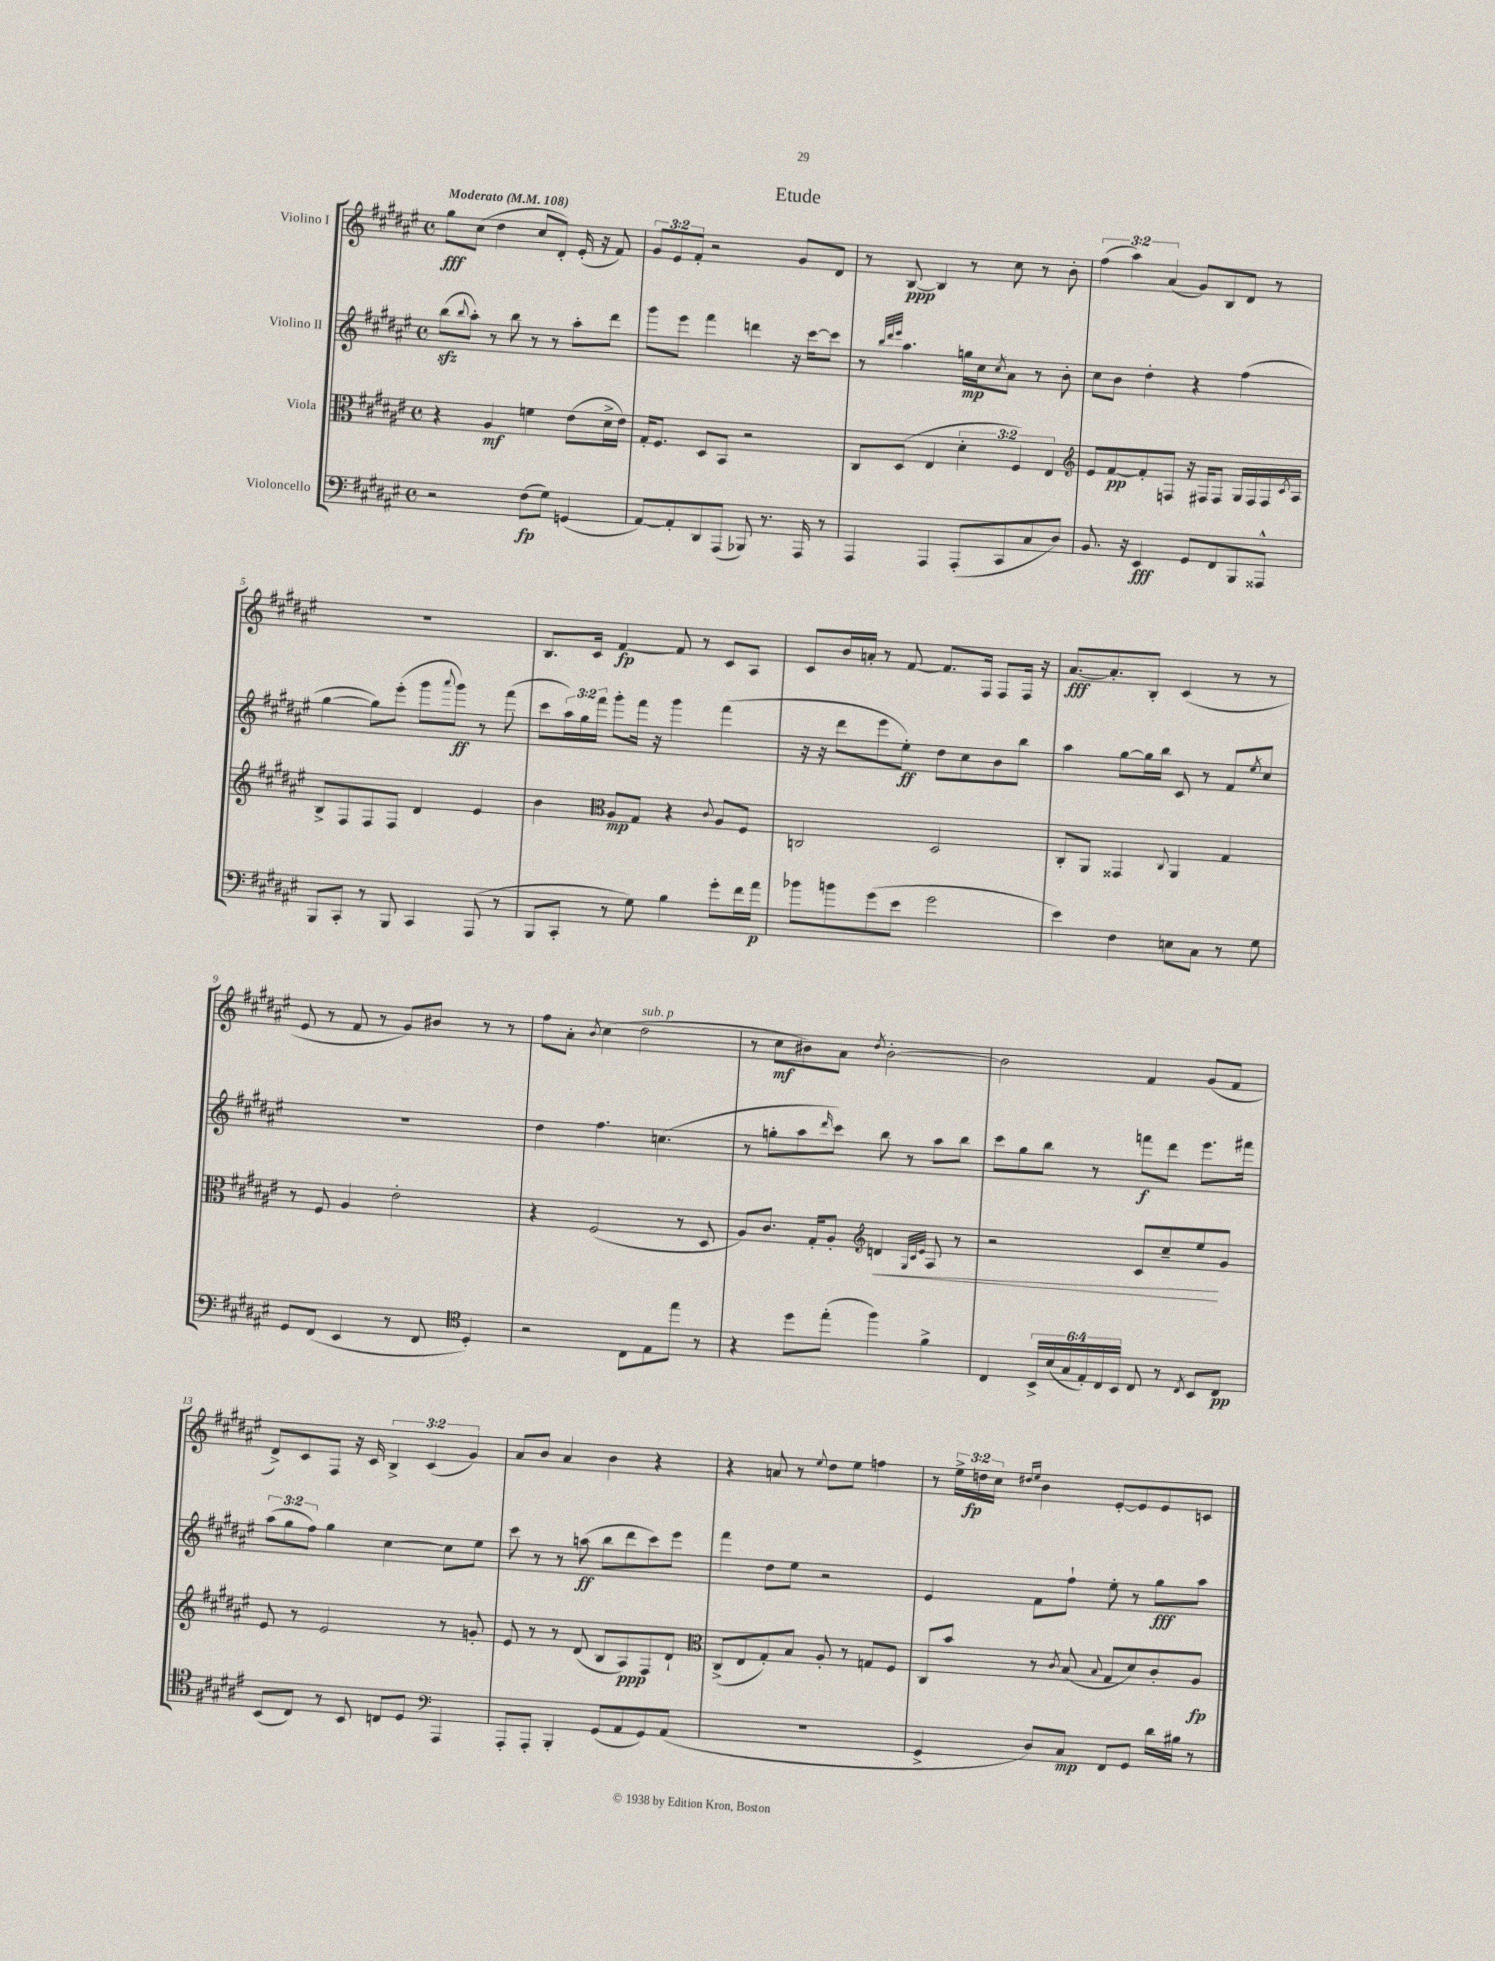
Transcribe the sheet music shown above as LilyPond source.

\header { title = "Etude" }
<<
\new StaffGroup <<
\new Staff = "s0" \with { instrumentName = "Violino I" } {
    \clef treble \key fis \major \defaultTimeSignature \time 4/4 \override Staff.TupletNumber.text = #tuplet-number::calc-fraction-text \tempo "Moderato" 4 = 108
    gis''8\fff cis''8( dis''4 cis''8 dis'8-.) eis'16-.( r16 fis'8) |
    \tuplet 3/2 { gis'8 eis'8 fis'8-. } r2 gis'8 dis'8 |
    r8 b8~\ppp b4 r8 cis''8 r8 b'8-. |
    \tuplet 3/2 { fis''4( ais''4) ais'4( } gis'8) b8 dis'8 r8 |
    R1 |
    b8. cis'16 fis'4~\fp fis'8 r8 cis'8 ais8 |
    cis'8 b'16 a'16-. r8 fis'8~ fis'8. fis16 fis8 fis16 r16 |
    ais'8.~\fff ais'8.-. b8-. cis'4( r8 r8 |
    eis'8 r8 fis'8 r8 gis'8) bis'8 r8 r8 |
    fis''8 ais'8-. \acciaccatura { b'8 } cis''4( dis''2^\markup { \italic "sub. p" } |
    r8 cis''8\mf bis'8) ais'8 \acciaccatura { dis''8 } bis'2~-. |
    bis'2 fis'4 gis'8( fis'8 |
    dis'8->) cis'8 fis8 r16 cis'16 \tuplet 3/2 { b4-> cis'4( gis'4) } |
    ais'8 b'8 ais'4 b'4 r4 |
    r4 a'8 r8 \appoggiatura { eis''8 } dis''8 eis''8 f''4 |
    r8 \tuplet 3/2 { eis''16-> d''16\fp cis''16 } \grace { dis''16 eis''16 } b'4 eis'8~-. eis'8 eis'8 c'8 \bar "|." |
}
\new Staff = "s1" \with { instrumentName = "Violino II" } {
    \clef treble \key fis \major \defaultTimeSignature \time 4/4 \override Staff.TupletNumber.text = #tuplet-number::calc-fraction-text
    b''8\sfz( \appoggiatura { b''8 } ais''8-.) r8 b''8 r8 r8 ais''8-. dis'''8 |
    gis'''8 eis'''8 fis'''4 d'''4 r16 cis'''16~ cis'''8 |
    r8 \grace { b''32 dis'''32 eis'''32 } ais''4. g''16\mp cis''16 \acciaccatura { cis''8 } ais'8 r8 b'8-. |
    cis''8 b'8 dis''4-. r4 fis''4( |
    gis''4~ gis''8) eis'''8-.( gis'''8 \appoggiatura { ais'''8 } gis'''8\ff) r8 fis'''8( |
    cis'''8 \tuplet 3/2 { ais''16) gis''16 fis'''16 } gis'''8-. fis'''16 r16 gis'''4 fis'''4( |
    r16 r16 dis'''8 eis'''8 eis''8-.\ff) dis''8 cis''8 b'8 b''8 |
    ais''4 gis''8~ gis''16 b''16 cis'8 r8 fis'8 \acciaccatura { eis''8 } cis''8 |
    R1 |
    dis''4 fis''4. c''4.( |
    r8 g''8-. ais''8 \grace { dis'''16 } cis'''8) b''8 r8 ais''8 b''8 |
    cis'''8 gis''8 b''8 r8 f'''8\f dis'''8 eis'''8. fis'''16 |
    \tuplet 3/2 { ais''8( gis''8 fis''8) } gis''4 cis''4~ cis''8 eis''8 |
    cis'''8 r8 r8 a''8\ff( b''8 dis'''8 cis'''8) eis'''8 |
    fis'''4 dis''8 eis''8 r2 |
    eis'4 fis'8 fis''8-! eis''8-. r8 gis''8\fff ais''8 \bar "|." |
}
\new Staff = "s2" \with { instrumentName = "Viola" } {
    \clef alto \key fis \major \defaultTimeSignature \time 4/4 \override Staff.TupletNumber.text = #tuplet-number::calc-fraction-text
    r4 ais4\mf f'4 eis'8( dis'16-> eis'16) |
    gis16-. fis8. dis8 b,8 r2 |
    cis8 dis8( eis4 \tuplet 3/2 { dis'4-. fis4) eis4 } |
    \clef treble eis'8 fis'8~\pp fis'8-. f8 r16 fis16 fis8 gis16 fis16 fis16 \acciaccatura { cis'8 } ais16 |
    b8-> fis8 fis8 fis8 dis'4 eis'4 |
    b'4 \clef alto ais8\mp gis8 r4 \appoggiatura { cis'8 } ais8 fis8 |
    c2 dis2 |
    cis8-. ais,8 gisis,4 \appoggiatura { cis8 } ais,4 gis4 |
    r8 fis8 ais4 eis'2-. |
    r4 fis2( r8 dis8 |
    ais8) cis'8. gis16-. ais8-. \clef treble d'4\< \grace { gis32 cis'32 eis'32 } ais8 r8 |
    r2 cis'8 cis''8-- eis''8\! gis'8 |
    eis'8 r8 eis'2 r8 g'8-. |
    eis'8 r8 r8 dis'8( b8 ais8\ppp) fis8 dis'8-! |
    \clef alto cis8->( eis8 gis8-.) b8 ais8-. r8 g8 fis8 |
    cis8 b'8 r8 \acciaccatura { cis'8 } b8( \appoggiatura { b8 } gis8 dis'8) cis'8-. ais8\fp \bar "|." |
}
\new Staff = "s3" \with { instrumentName = "Violoncello" } {
    \clef bass \key fis \major \defaultTimeSignature \time 4/4 \override Staff.TupletNumber.text = #tuplet-number::calc-fraction-text
    r2 fis8\fp( gis8) g,4( |
    ais,8~) ais,8-. dis,8 ais,,8( bes,,8) r8. ais,,16 r8 |
    ais,,4 ais,,4 ais,,8-.( cis,8 cis8 dis8) |
    b,8. r16 eis,4\fff gis,8 fis,8 b,,8 aisis,,8-^ |
    b,,8 cis,8-. r8 b,,8 cis,4 ais,,8( r8 |
    b,,8 cis,8-. r8 gis8) b4 gis'8-. fis'16 ais'16\p |
    bes'8 b'8 gis'8( eis'8 gis'2 |
    eis'4) fis4 e8 cis8 r8 gis8 |
    gis,8 fis,8( eis,4 r8 fis,8 \clef tenor dis4-.) |
    r2 cis8 eis8 eis''8 r8 |
    r4 dis''8 eis''8-.( fis''4) fis'4-> |
    cis4 \tuplet 6/4 { b,16-> b16( gis16 eis16-.) cis16 b,16 } cis8 r8 \acciaccatura { cis8 } b,8 cis8\pp |
    b,8( cis8) r8 b,8 c8 dis8 \clef bass ais,,4 |
    ais,,8-. ais,,8-. b,,4-. gis,8( ais,8 gis,8) ais,8( |
    R1 |
    gis,4-> dis8) cis8\mp fis,8 gis,8 dis'16 bis16 r8 \bar "|." |
}
>>
>>
